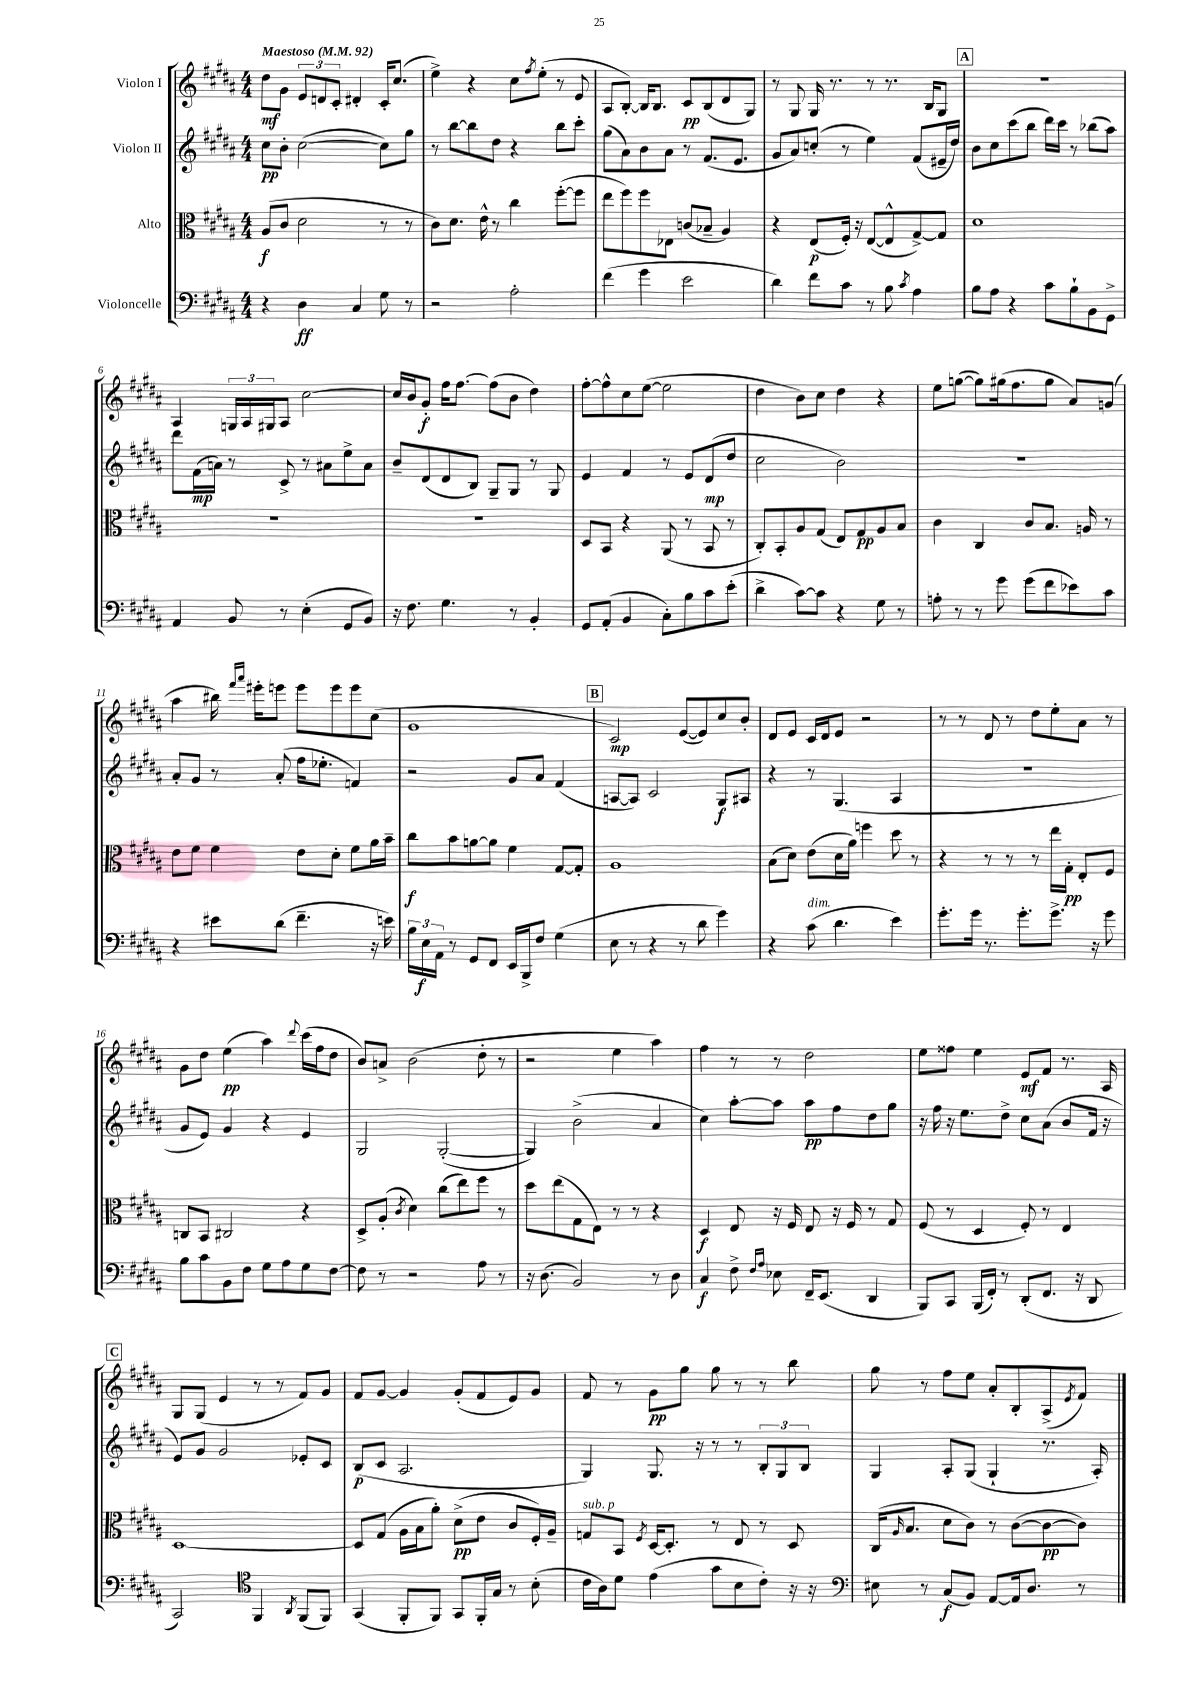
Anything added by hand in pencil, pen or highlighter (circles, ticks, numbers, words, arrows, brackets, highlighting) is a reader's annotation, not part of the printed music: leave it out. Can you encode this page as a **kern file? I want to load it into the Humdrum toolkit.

**kern	**kern	**kern	**kern
*staff4	*staff3	*staff2	*staff1
*clefF4	*clefC3	*clefG2	*clefG2
*k[f#c#g#d#a#]	*k[f#c#g#d#a#]	*k[f#c#g#d#a#]	*k[f#c#g#d#a#]
*M4/4	*M4/4	*M4/4	*M4/4
*MM92	*MM92	*MM92	*MM92
4r	(8A#	8cc#	8dd#
.	8c#	8b'	8g#
4D#	2d#	([2cc#	12e
.	.	.	12d
.	.	.	12c#'
4C#	.	.	4d#'
8G#	8r	8cc#])	16c#'
.	.	.	(8.cc#
8r	8r	8gg#	.
=	=	=	=
2r	8c#)	8r	4ee^)
.	8.d#	[8bb	.
.	.	8bb]	4r
.	16e^^	.	.
.	8r	8dd#	.
2A#'	4cc#	4r	8cc#
.	.	.	8qff#
.	.	.	(8ee'
.	([8ff#'	8bb	8r
.	8ff#]	8ccc#'	8e
=	=	=	=
(4f#	8ee	(8gg#	8A#
.	8ff#)	8a#)	[8B')
4g#	8ff#	8b	16B]
.	.	.	8.B
.	8E-	8a#	.
2e	(8c	8r	8c#
.	8B-~	(8.f#	(8B
.	4A#)	.	8d#
.	.	8.e	.
.	.	.	8G#)
=	=	=	=
4d#)	4r	8g#	8r
.	.	8a#)	8G#
8f#	(8E	(8cc'	16G#
.	.	.	8.r
8c#	16F#')	8r	.
.	16r	.	.
8r	([8E	4ee)	8r
8B	8E^^]	.	8.r
8qc#	.	.	.
4A#	[8G#^)	(8f#	.
.	.	.	16B
.	8G#]	16e#~	8G#
.	.	16dd#)	.
=	=	=	=
8B	1d#	8b	1r
8A#	.	8cc#	.
4r	.	(8ccc#	.
.	.	8bb	.
8c#	.	16ddd#)	.
.	.	16ccc#	.
8B`	.	8r	.
8BB	.	(8bb-	.
8GG#^	.	8aa#)	.
=	=	=	=
4AA#	1r	8ddd#	4A#
.	.	(16f#	.
.	.	16a)	.
8BB	.	8r	24G
.	.	.	24A#
.	.	.	24G#
8r	.	8c#^	8A#
(4E'	.	8r	[2cc#
.	.	8a#	.
8GG#	.	8ee^	.
8BB)	.	8a#	.
=	=	=	=
16r	1r	8b~	16cc#]
8.F#	.	.	16b
.	.	(8d#	8g#'
4.G#	.	8d#	16ff#
.	.	.	[8.ff#
.	.	8B)	.
.	.	8G#~	(8ff#]
8r	.	8G#	8b
4BB'	.	8r	4dd#)
.	.	8G#	.
=	=	=	=
8GG#	8D#	4e	[8ff#'
(8AA#'	8BB	.	8ff#^^]
4BB	4r	4f#	8cc#
.	.	.	([8ee
8C#')	(8AA#	8r	2ee]
8B	8r	8e	.
8c#	8BB	(8d#	.
(8e'	8r	8dd#	.
=	=	=	=
4d#^	8C#')	2cc#	4dd#
.	8BB'	.	.
[8c#)	8A#	.	8b)
8c#]	(8G#	.	8cc#
4r	8E)	2b)	4dd#
.	8G#	.	.
8G#	8A#	.	4r
8r	8B	.	.
=	=	=	=
8A'	4c#	1r	8ee
8r	.	.	([8gg
8r	4C#	.	8gg])
8g#	.	.	(16gg#
.	.	.	8.ff#
(8g#	8c#	.	.
8f#	8.B	.	8gg#
8e-)	.	.	8a#)
.	16A	.	.
8c#	8r	.	(8g
=	=	=	=
4r	8e	8a#'	4aa#
.	8f#	8g#	.
8e#	4f#	8r	16bb#)
.	.	.	16qqfff#
.	.	.	16qqaaa#
.	.	.	16eee#'
(8d#	.	(8a#'	8eee
4.f#~	8e	16ff#	8eee
.	.	8.ee-'	.
.	8d#'	.	8eee
.	8f#	4f)	8eee
16r	16a#	.	(8cc#
16e)	16b~	.	.
=	=	=	=
24B	8cc#	2r	1g#
24E	.	.	.
24AA#	.	.	.
8r	8b	.	.
8GG#	[8a	.	.
8FF#	8a]	.	.
16EE	4f#	8g#	.
16BBB^	.	.	.
8F#	.	8a#	.
(4G#	[8G#	(4f#	.
.	8G#']	.	.
=	=	=	=
8E	1A#	[8A	2c#)
8r	.	8A])	.
4r	.	2c#	.
8r	.	.	([8e
8d#	.	.	8e])
4g#)	.	8G#	8cc#
.	.	8A#	8b'
=	=	=	=
4r	(8B	4r	8d#
.	8d#)	.	8e
(8c#	(8e	8r	16c#
.	.	.	16d#
4.d#	16d#	(4.G#	8e
.	16a#)	.	.
.	4ff	.	2r
4e)	8dd#	4A#	.
.	8r	.	.
=	=	=	=
8.g#'	4r	1r	8r
.	.	.	8r
16g#	.	.	.
8.r	8r	.	8d#
.	8r	.	8r
8.g#'	.	.	.
.	8r	.	8dd#
8.g#^	16ee	.	8ee'
.	16G#'	.	.
.	8E'	.	8a#
16r	.	.	.
8g#	8F#	.	8r
=	=	=	=
8B	8C	8g#	8g#
8c#	8BB	8e)	8dd#
8BB	2C#	4g#	(4ee
8F#	.	.	.
8G#	.	4r	4aa#)
8A#	.	.	.
.	.	.	8qqddd#
8G#	4r	4e	(16ccc#
.	.	.	16ff#
[8F#	.	.	8dd#
=	=	=	=
8F#]	8D#^	2G#	8b)
8r	(8A#'	.	8a^
.	8qc#	.	.
2r	4d#)	.	(2b
.	(8cc#	([2G#'	.
.	8ee)	.	.
8A#	8ff#	.	8dd#'
8r	8r	.	8r
=	=	=	=
16r	8dd#	4G#])	2r
(8.D#	.	.	.
.	(8ee	.	.
2BB)	8G#	(2b^	.
.	8E)	.	.
.	8r	.	4ee
.	8r	.	.
8r	4r	4a#	4aa#)
8D#	.	.	.
=	=	=	=
4C#	4D#	4cc#)	4ff#
8F#^	8E	[8aa#'	8r
16qqF#	.	.	.
16qqA#	.	.	.
8E-	16r	8aa#]	8r
.	16F#	.	.
16FF#~	8E	8aa#	2dd#
(8.EE	.	.	.
.	16r	8ff#	.
.	16F#	.	.
4DD#	8r	8dd#	.
.	8G#	8gg#	.
=	=	=	=
8BBB)	(8F#	16r	8ee
.	.	16ff#	.
8CC#	8r	16r	8ff##
.	.	8.ee	.
(16BBB	4D#	.	4ee
16FF#')	.	.	.
8r	.	8dd#^	.
(8DD#'	8F#')	8cc#	8e
8.FF#	8r	(8a#	8f#
.	4E	8b	8.r
16r	.	.	.
8DD#	.	16f#	.
.	.	16r	16A#
=	=	=	=
2CC#)	[1D#	8e)	8G#
.	.	8g#	(8G#
.	.	2g#	4e
*clefC4	*	*	*
4FF#	.	.	8r
.	.	.	8r
8qAA#	.	.	.
(8FF#	.	8e-'	8f#)
8FF#)	.	8c#	8g#
=	=	=	=
(4GG#	8D#]	(8B	8f#
.	(8G#	8c#	[8g#
8FF#'	16A#	2.A#	4g#]
.	16B	.	.
8FF#)	8a#')	.	.
8GG#	(8d#^	.	(8g#'
16FF#'	8e	.	8f#
16G#	.	.	.
8r	8c#	.	8e)
(8B'	16F#')	.	8g#
.	16A#~	.	.
=	=	=	=
16c#	8G	4G#)	8f#
16A#)	.	.	.
8d#	8BB	.	8r
.	8qF#	.	.
(4e	[16D#	8.G#	8g#
.	8.D#']	.	.
.	.	.	8gg#
.	.	16r	.
8g#	8r	8r	8gg#
8B	8E	8r	8r
8c#')	8r	12B'	8r
.	.	12G#	.
16r	8D#	.	8bb
.	.	12B	.
16r	.	.	.
=	=	=	=
*clefF4	*	*	*
8E#	(16C#	4G#	8gg#
.	16qqA#	.	.
.	8.B	.	.
8r	.	.	8r
(8C#	8d#	8A#'	8ff#
8BB)	8c#)	(8G#	8ee
[8AA#	8r	4G#`	8a#'
16AA#]	([8c#	.	8B'
8.D#	.	.	.
.	8c#_	8.r	(8A#^
.	.	.	8qe
8r	8c#])	.	8f#)
.	.	16A#')	.
==	==	==	==
*-	*-	*-	*-
